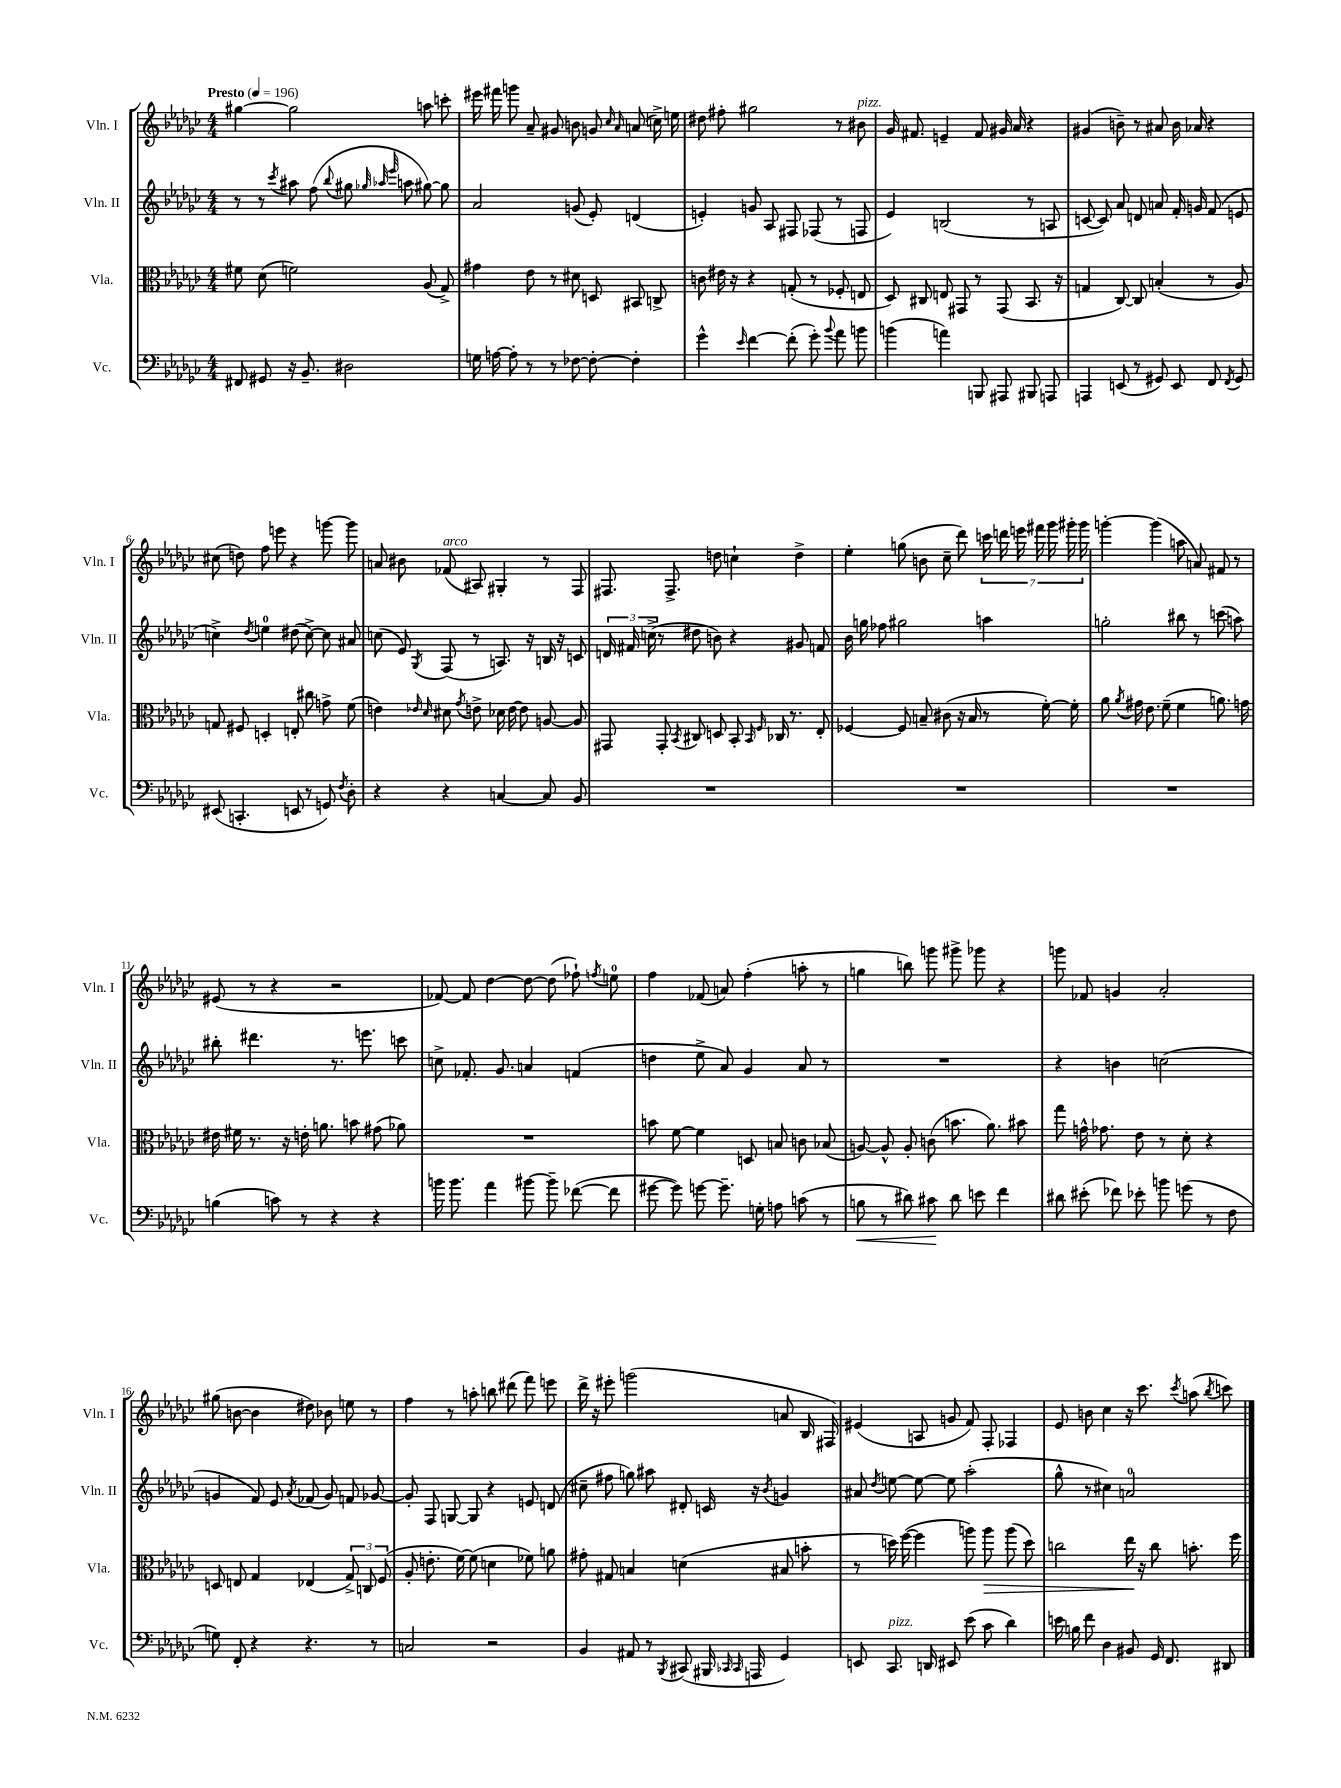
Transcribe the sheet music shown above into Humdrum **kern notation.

**kern	**kern	**kern	**kern
*staff4	*staff3	*staff2	*staff1
*clefF4	*clefC3	*clefG2	*clefG2
*k[b-e-a-d-g-c-]	*k[b-e-a-d-g-c-]	*k[b-e-a-d-g-c-]	*k[b-e-a-d-g-c-]
*M4/4	*M4/4	*M4/4	*M4/4
*MM196	*MM196	*MM196	*MM196
8FF#	8f#	8r	[4gg#
8GG#	(8d-	8r	.
.	.	8qccc-	.
16r	2f)	8aa#	2gg#]
8.BB-~	.	.	.
.	.	(8ff	.
.	.	8qqbb-	.
2D#	.	8gg#	.
.	.	32qqgg-	.
.	.	32qqaa-	.
.	.	32qqeee-	.
.	.	8aa	.
.	(8A-	[8gg#)	8aa
.	8G-^)	8gg#]	8ccc'
=	=	=	=
16G	4g#	2a-	16eee#
[16A	.	.	16fff#
8A']	.	.	8ggg
8r	8e-	.	8a-~
8r	8r	.	8g#
[8F-	8d#	(8g	8b
8F-'_	8D	8e-')	8g
.	.	.	16qqcc-
.	.	.	16qqa-
4F-']	8BB#	(4d	(8a
.	8C^	.	16cc^)
.	.	.	16ee
=	=	=	=
4g-^^	8c	4e')	8dd#
.	16e#	.	8ff#'
.	16r	.	.
16qqe-	.	.	.
[4f	4r	8g	2gg#
.	.	8A-	.
(8f']	(8G'	8F#	.
8g-')	8r	(8F-	.
8qqb-	.	.	.
8a-	8F-'	8r	8r
8b	8E	8F	8b#
=	=	=	=
(4b	8D-)	4e-)	16g-
.	.	.	8.f#
.	8C#	.	.
4a)	8E	(2B	4e~
.	8GG#	.	.
8BBB	8r	.	8f#
8AAA#	(8GG#	.	16g#
.	.	.	16a-
8BBB#	8.BB-	8r	4r
8AAA	.	8A	.
.	16r	.	.
=	=	=	=
4AAA	4G	[8c	(4g#
.	.	8c])	.
(8EE	[8C-)	8a-	8b~)
8r	8C-]	8d	8r
8GG#)	(4B'	8a	8a#
8EE	.	16f'	16b
.	.	16g	16a-
8FF	8r	(8f	4r
8qFF	.	.	.
8GG#	8A-)	8e	.
=	=	=	=
(8EE#	8G	4cc^)	(8cc#
4.CC'	8F#	.	8dd)
.	.	8qdd-	.
.	4D'	4ee	8ff
.	.	.	8eee
8EE	8E'	(8dd#	4r
8r	8cc#	[8cc^)	.
8GG)	8g^	8cc]	[8ggg
8qF	.	.	.
8D-'	(8f	8a#	8ggg]
=	=	=	=
4r	4e)	(8cc	8a
.	.	8e-)	8b#
.	16qqe-	.	.
.	16qqd-	8qG-	.
4r	8d#	(8F	(8f-
.	8qg-	.	.
.	8e^	8r	8A#)
[4C	16d-	8.A)	4G#'
.	[16e	.	.
.	8e]	.	.
.	.	16r	.
8C]	[8A	16B	8r
.	.	16r	.
8BB-	8A]	8c	8F
=	=	=	=
1r	8GG#	24d	8.F#
.	.	24f#	.
.	.	(24cc^	.
.	8GG#'	8r	.
.	.	.	8.F#^
.	8qBB-	.	.
.	8C#	8dd#	.
.	8D	8b)	8dd
.	8BB-'	4r	4cc`
.	16qqBB-	.	.
.	16qqF	.	.
.	16C-	.	.
.	8.r	.	.
.	.	8g#	4dd^
.	8E-'	8f	.
=	=	=	=
1r	[4F-	16b-	4ee-'
.	.	16gg	.
.	.	8ff-	.
.	8F-]	2gg#	(8gg
.	8B~	.	8b
.	(8c#	.	8cc-~
.	16r	.	8ddd-)
.	16B	.	.
.	8r	4aa	28ccc
.	.	.	28ddd
.	.	.	28eee
.	.	.	28fff#
.	[16f')	.	.
.	.	.	28ggg-
.	.	.	28ggg#'
.	16f']	.	.
.	.	.	28ggg#
=	=	=	=
1r	8a-	2gg'	[4ggg'
.	8qa-	.	.
.	16g#	.	.
.	8.e-	.	.
.	.	.	(4ggg]
.	(8f~	.	.
.	4f	8bb#	8aa
.	.	8r	8a)
.	8.a)	(8ccc	8f#
.	.	8aa)	8r
.	16g	.	.
=	=	=	=
(4B	16e#	8bb#'	(8e#
.	16f#	.	.
.	8.r	4.ddd#	8r
8c)	.	.	4r
.	16r	.	.
8r	16e'	.	.
.	8.a	.	.
4r	.	8.r	2r
.	8b	.	.
.	.	8.eee	.
4r	(8g#	.	.
.	8a-)	8ccc	.
=	=	=	=
16b	1r	8cc^	[8f-)
8.b	.	.	.
.	.	8.f-'	8f-]
4a-	.	.	[4dd-
.	.	8.g-	.
[8b#	.	4a	8dd-_
8b#~]	.	.	(8dd-]
([8f-	.	(4f	8ff-`)
.	.	.	8qff
8f-]	.	.	8ee
=	=	=	=
[8g#	8b	4dd	4ff
8g#])	[8f	.	.
[8g	4f]	8ee-^	(8f-
8.g~]	.	8a-)	8a)
.	8D	4g-	(4ff'
16G'	.	.	.
8A	8B	.	.
(8c	8c	8a-	8aa'
8r	(8B-	8r	8r
=	=	=	=
8B	[8A)	1r	4gg
8r	8A^^]	.	.
8d#)	8A'	.	8bb)
8c#	(8c	.	8ggg
8d#	8.b	.	8ggg#^
8e	.	.	8ggg-
.	8.a-)	.	.
4f	.	.	4r
.	8b#	.	.
=	=	=	=
8d#	8gg-	4r	8ggg
(8e#'	16g^^	.	8f-
.	8.g-	.	.
8f-)	.	4b	4g
8e-'	8e-	.	.
8b	8r	(2cc	2a-'
(8g	8d-'	.	.
8r	4r	.	.
8F	.	.	.
=	=	=	=
8G)	8D	4g	(8gg#
8FF'	8E	.	[8b
4r	4G-	8f)	4b]
.	.	8e-	.
.	.	8qa-	.
4.r	(4E-	(8f-	8dd#)
.	.	8g)	8b-
.	12G-^)	8f	8ee
.	12C	.	.
8r	.	[8g-	8r
.	(12F	.	.
=	=	=	=
2C	8A-'	8g-']	4ff
.	8.e'	8F	.
.	.	[8G	8r
.	[16f)	.	.
.	(8f]	8G]	8aa'
2r	4d	4r	8bb
.	.	.	(8ddd#
.	8f-)	8e	8fff)
.	8a	(8d	8eee
=	=	=	=
4BB-	8g#'	8cc#~	16ddd-^
.	.	.	16r
.	8G#	8ff#	8eee#'
8AA#	4B	8gg)	(2ggg
8r	.	8aa#	.
8qBBB-	.	.	.
(8CC#	(4d	8d#'	.
16BBB#	.	16c	.
16qqCC-	.	.	.
16qqCC-	.	.	.
16AAA	.	16r	.
.	.	8qb-	.
4GG-)	8B#	4g	8a
.	8b'	.	16B-
.	.	.	16F#)
=	=	=	=
8EE	8r	8a#	(4e#
.	.	8qdd-	.
8.CC-	16dd)	[8ee	.
.	([16ff	.	.
.	4ff]	8ee_	8A
16DD	.	.	.
8EE#	.	8ee]	8g
(8e-	8aa)	(2aa-'	8f)
8c-	8aa	.	8F'
4d-)	(8aa	.	4F-
.	8dd)	.	.
=	=	=	=
16e	2cc	8gg-^^	8e-
16B	.	.	.
8f	.	8r	8b
4D-	.	4cc#)	4cc-
8BB#	16ee-	2a	16r
.	16r	.	8.ccc-
16GG-	8cc	.	.
8.FF	.	.	.
.	.	.	8qccc-
.	8.b'	.	(8aa
.	.	.	8qbb-
8DD#	.	.	8ccc)
.	16ff	.	.
==	==	==	==
*-	*-	*-	*-
